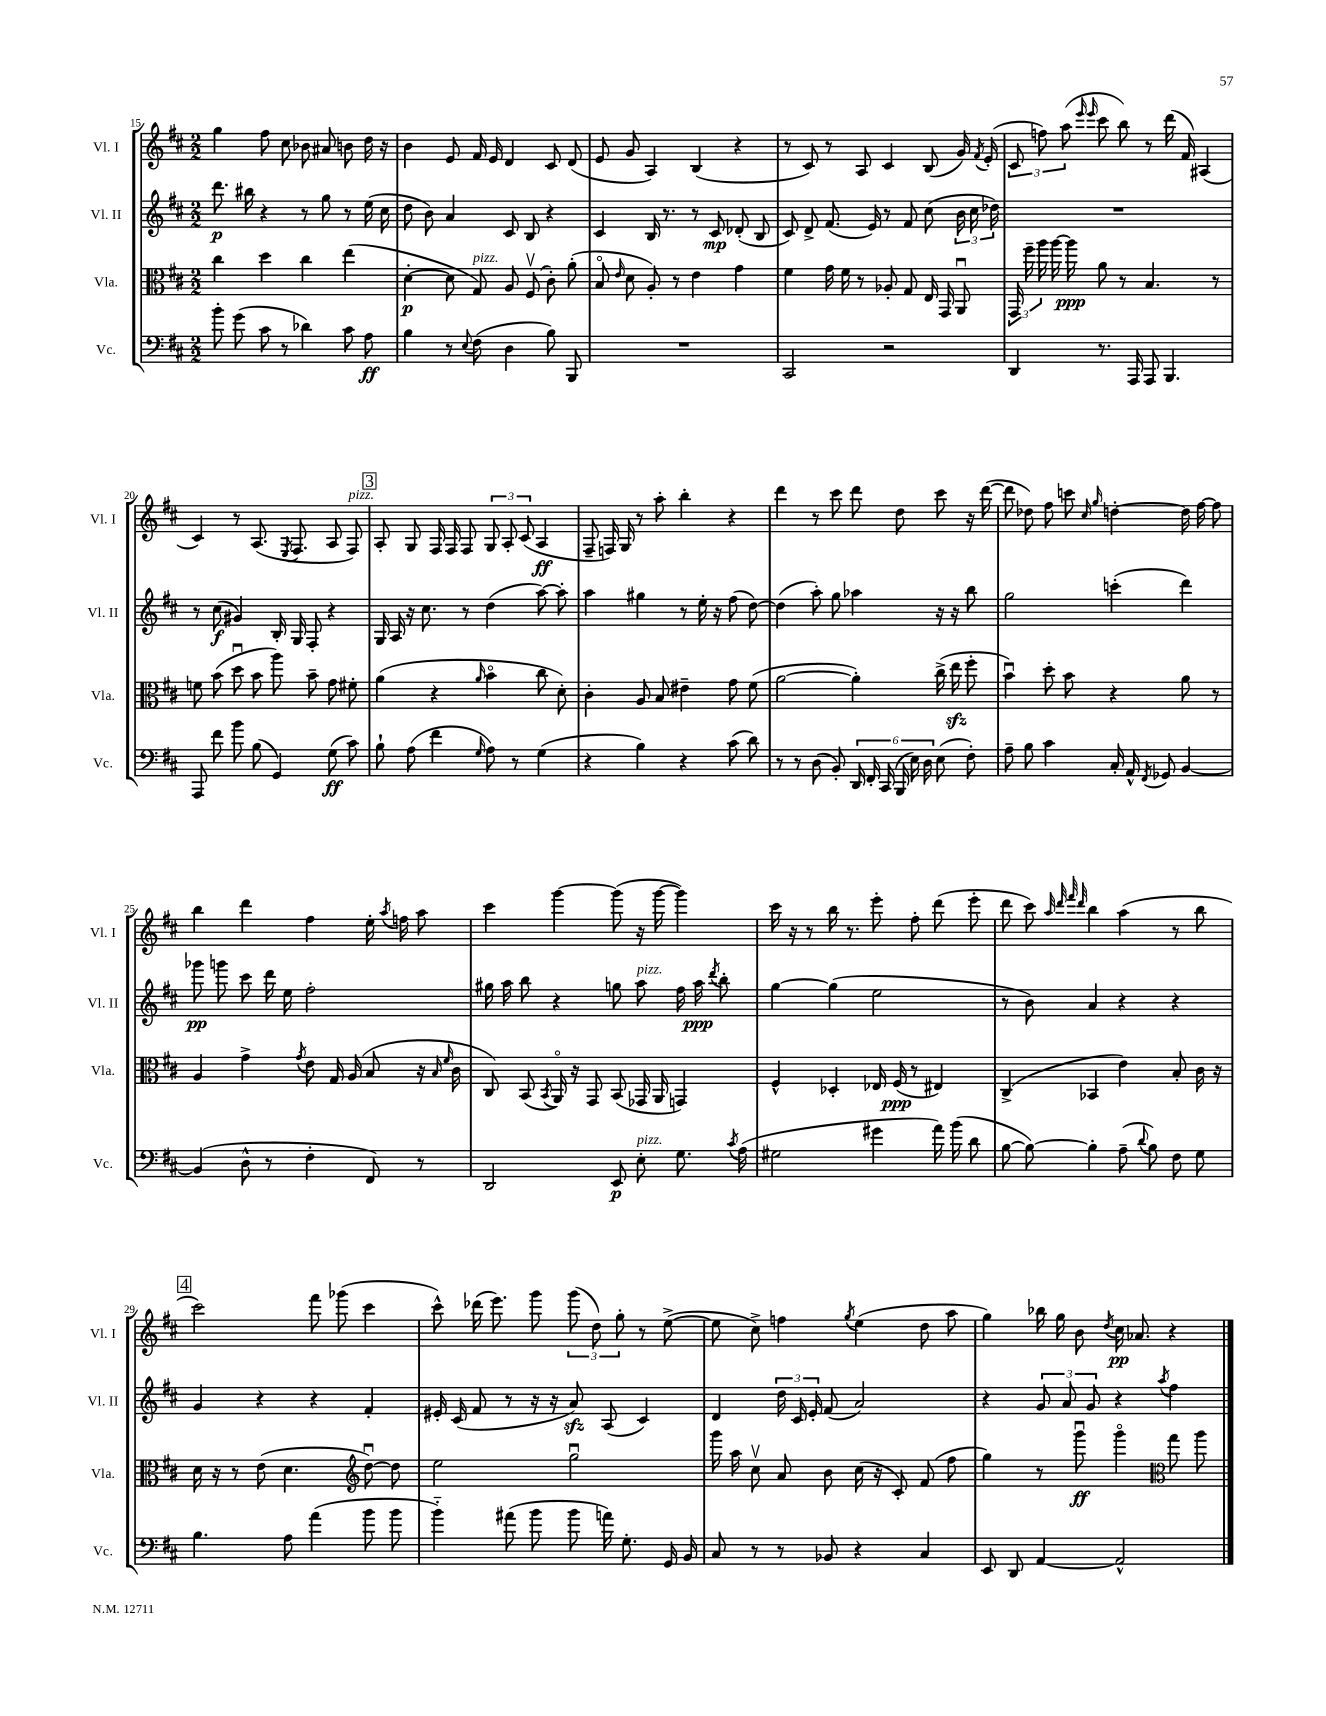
<<
\new StaffGroup <<
\new Staff = "s0" \with { instrumentName = "Vl. I" shortInstrumentName = "Vl. I" } {
    \clef treble \key d \major \numericTimeSignature \time 2/2
    \autoBeamOff g''4 fis''8 cis''8 bes'8 ais'8 b'8 d''16 r16 |
    b'4 e'8 fis'16 e'16 d'4 cis'8 d'8( |
    e'8 g'8 a4) b4( r4 |
    r8 cis'8) r8 a8 cis'4 b8( g'16) \acciaccatura { fis'8 } e'16-.( |
    \tuplet 3/2 { cis'8 f''8) a''8( } \grace { e'''16 e'''16 } cis'''8 b''8) r8 d'''16( fis'16) ais4( |
    cis'4) r8 a8.( \acciaccatura { e8 } fis8. a8 fis8^\markup { \italic "pizz." }) |
    \mark \markup { \box "3" } a8-. g8 fis16 fis16 fis8 \tuplet 3/2 { g8 a8-. cis'8( } a4\ff |
    fis8-- f16) g16 r8 a''8-. b''4-. r4 |
    d'''4 r8 cis'''8 d'''8 d''8 cis'''8 r16 d'''16~( |
    d'''8 des''8) fis''8 c'''8 \grace { cis''16 g''16 } d''4~-. d''16 fis''16~ fis''8 |
    b''4 d'''4 fis''4 e''16-. \acciaccatura { a''8 } f''16 a''8 |
    cis'''4 g'''4~ g'''8( r16 g'''16~ g'''4) |
    cis'''16 r16 r8 b''16 r8. e'''8-. fis''8-. d'''8( e'''8-. |
    d'''8 cis'''8) \grace { a''32 d'''32 fis'''32 d'''32 } b''4 a''4( r8 b''8 |
    \mark \markup { \box "4" } cis'''2) fis'''8 ges'''8( cis'''4 |
    cis'''8-^) des'''16( e'''8.) g'''8 \tuplet 3/2 { g'''8( d''8) g''8-. } r8 e''8~->( |
    e''8 cis''8->) f''4 \acciaccatura { g''8 } e''4( d''8 a''8 |
    g''4) bes''16 g''16 b'8 \acciaccatura { d''8 } cis''16\pp aes'8. r4 \bar "|." |
}
\new Staff = "s1" \with { instrumentName = "Vl. II" shortInstrumentName = "Vl. II" } {
    \clef treble \key d \major \numericTimeSignature \time 2/2
    \autoBeamOff d'''8.\p bis''16 r4 r8 g''8 r8 e''16( cis''16 |
    d''8 b'8) a'4 cis'8 b8 r4 |
    cis'4 b16 r8. r8 cis'8\mp des'8-.( b8 |
    cis'8) d'8-> fis'8.( e'16) r8 fis'8 cis''8( \tuplet 3/2 { b'16 cis''16 des''16) } |
    R1 |
    r8 cis''8\f( gis'4) b16-. g16 fis8-. r4 |
    \mark \markup { \box "3" } g16 a16 r16 cis''8. r8 d''4( a''8~) a''8-. |
    a''4 gis''4 r8 e''16-. r16 fis''8( d''8~) |
    d''4( a''8-.) g''8 aes''4 r16 r16 b''8 |
    g''2 c'''4-.( d'''4) |
    ges'''8\pp g'''8 cis'''8 d'''16 e''16 fis''2-. |
    gis''16 a''16 b''8 r4 g''8 a''8^\markup { \italic "pizz." } fis''16 a''16\ppp \acciaccatura { d'''8 } b''8-. |
    g''4~ g''4( e''2 |
    r8 b'8) a'4 r4 r4 |
    \mark \markup { \box "4" } g'4 r4 r4 fis'4-. |
    eis'16-. cis'16( fis'8 r8 r16 r16 a'8\sfz) a8( cis'4) |
    d'4 \tuplet 3/2 { d''16 cis'16 e'16-. } fis'8( a'2) |
    r4 \tuplet 3/2 { g'8 a'8 g'8 } r4 \acciaccatura { a''8 } fis''4 \bar "|." |
}
\new Staff = "s2" \with { instrumentName = "Vla." shortInstrumentName = "Vla." } {
    \clef alto \key d \major \numericTimeSignature \time 2/2
    \autoBeamOff cis''4 d''4 cis''4 e''4( |
    d'4~-.\p d'8 g8^\markup { \italic "pizz." }) a8 fis8\upbow( cis'8-.) a'8-.( |
    b8\flageolet \grace { e'16 } d'8 a8-.) r8 e'4 g'4 |
    fis'4 g'16 fis'16 r8 aes8-. g8 e16 g,16 a,8\downbow |
    \tuplet 3/2 { g,16 fis''16-- a''16 } a''16~ a''16\ppp a'8 r8 b4. r8 |
    f'8 b'8( d''8\downbow b'8 a''8) b'8-- g'8 fis'8-. |
    \mark \markup { \box "3" } a'4( r4 \grace { a'16 } b'4\flageolet cis''8 d'8-.) |
    cis'4-. a8 b8 eis'4-- g'8 fis'8( |
    a'2~ a'4-.) cis''16->( e''16\sfz fis''8-. |
    b'4\downbow) d''8-. b'8 r4 a'8 r8 |
    a4 g'4-> \acciaccatura { g'8 } e'8 g16 a16( b8 r16 \grace { b16 fis'16 } cis'16 |
    cis8) b,8( \acciaccatura { b,8 } a,16\flageolet) r16 g,8 b,8( ges,16 a,16 g,4) |
    fis4-^ des4-. ees16 fis16\ppp( r8 eis4) |
    cis4->( bes,4 e'4) b8-. cis'16 r16 |
    \mark \markup { \box "4" } d'16 r16 r8 e'8( d'4. \clef treble d''8~\downbow) d''8 |
    e''2 g''2\downbow |
    g'''16 a''16 cis''8\upbow a'8 b'8 cis''16( r16 cis'8-.) fis'8( fis''8 |
    g''4) r8 g'''8\downbow\ff g'''4\flageolet \clef alto g''8 a''8 \bar "|." |
}
\new Staff = "s3" \with { instrumentName = "Vc." shortInstrumentName = "Vc." } {
    \clef bass \key d \major \numericTimeSignature \time 2/2
    \autoBeamOff b'8-. g'8( cis'8 r8 des'4) cis'8 a8\ff |
    b4 r8 \appoggiatura { e8 } fis8( d4 b8) b,,8 |
    R1 |
    cis,2 r2 |
    d,4 r8. a,,16 a,,8 b,,4. |
    a,,8 fis'8 b'8 b8( g,4) g8\ff( cis'8) |
    \mark \markup { \box "3" } b8-! a8( fis'4 \grace { g16 } a8) r8 g4( |
    r4 b4) r4 cis'8( d'8) |
    r8 r8 d8( b,8-.) \tuplet 6/4 { d,16 fis,16-. cis,16( b,,16 e16) d16 } e8( fis8-.) |
    a8-- b8 cis'4 cis16-. a,16-^ \acciaccatura { fis,8 } ges,8 b,4~ |
    b,4( d8-^ r8 fis4-. fis,8) r8 |
    d,2 e,8\p e8-.^\markup { \italic "pizz." } g8. \acciaccatura { cis'8 } a16( |
    gis2 gis'4 a'16) b'16( d'8 |
    b8~ b8~) b4-. a8--( \appoggiatura { d'8 } b8) fis8 g8 |
    \mark \markup { \box "4" } b4. a8 a'4( b'8 b'8 |
    b'4-_) ais'8( b'8 b'8 a'16) g8.-. g,16 b,16 |
    cis8 r8 r8 bes,8 r4 cis4 |
    e,8 d,8 a,4~ a,2-^ \bar "|." |
}
>>
>>
\layout { \context { \Score currentBarNumber = #15 } }
